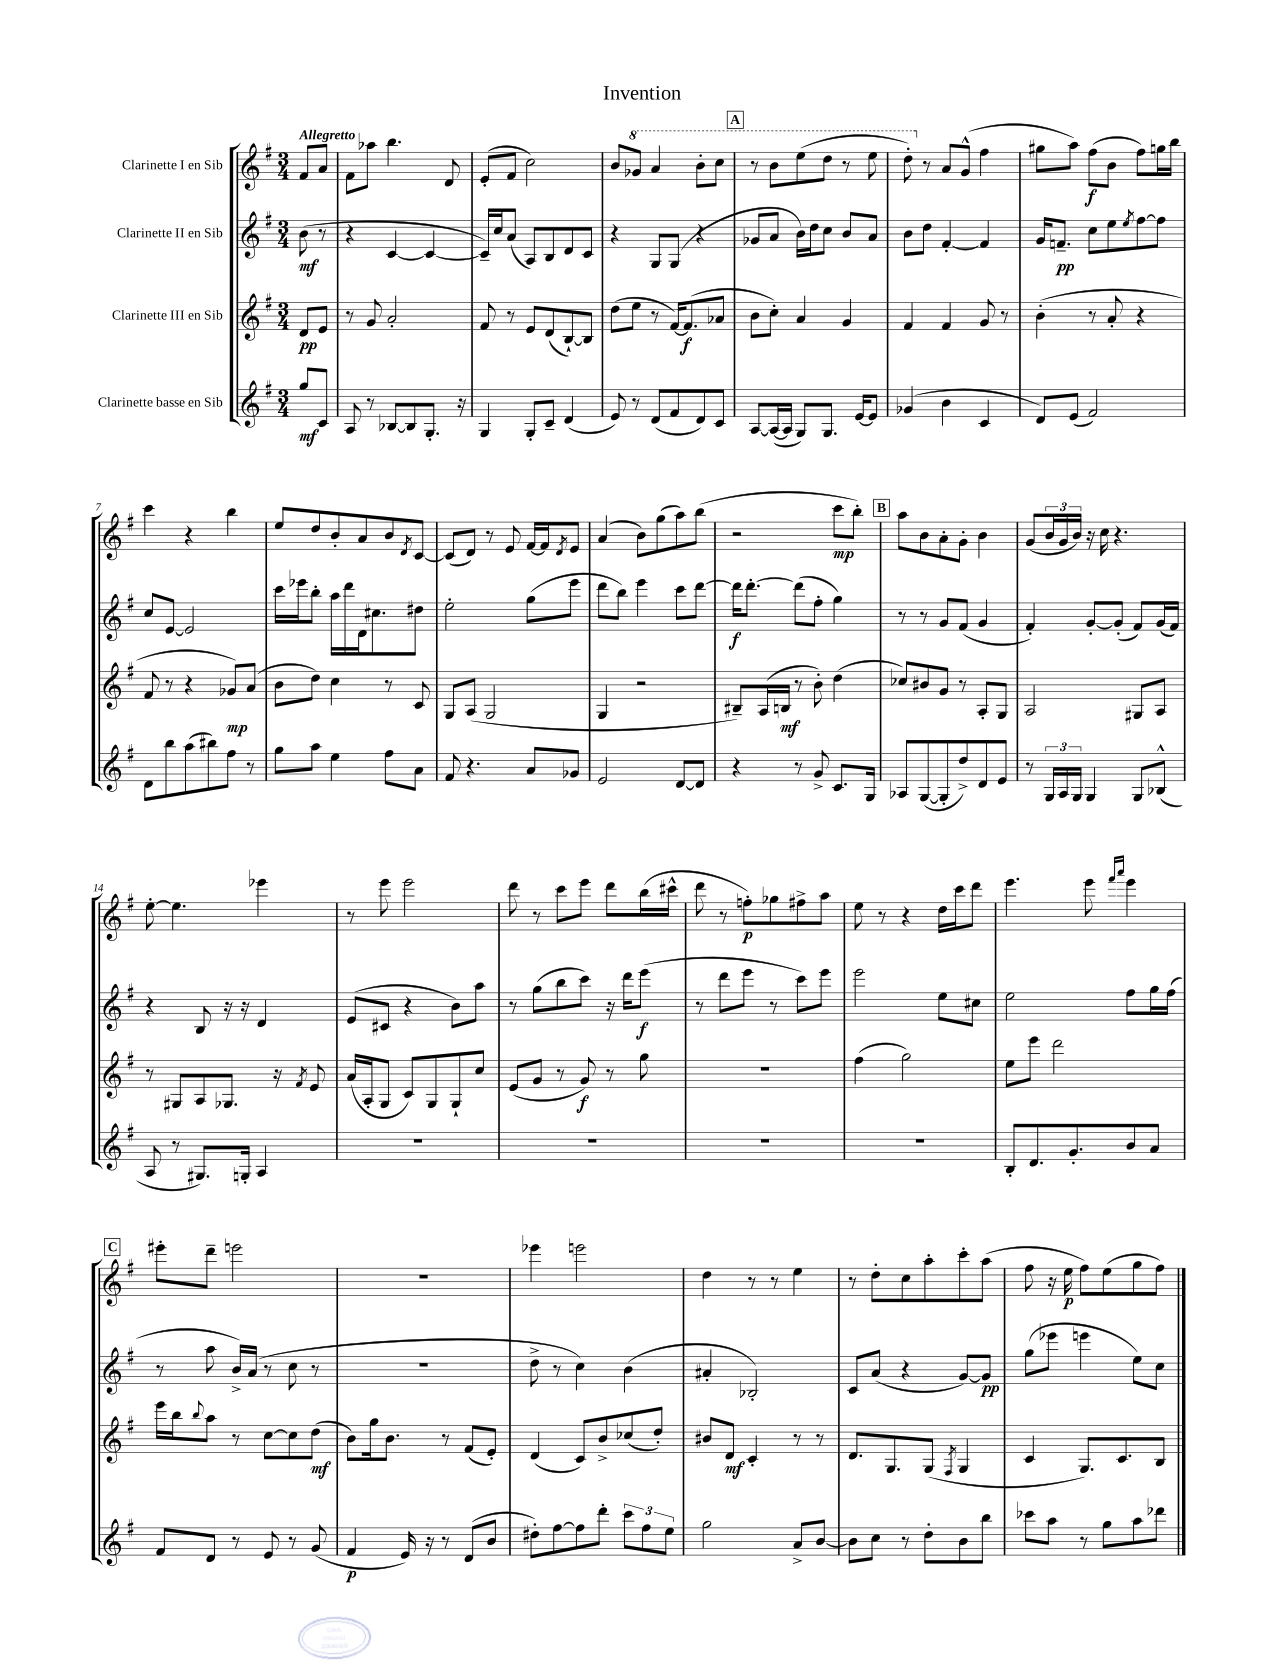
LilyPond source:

\header { title = "Invention" }
<<
\new StaffGroup <<
\new Staff = "s0" \with { instrumentName = "Clarinette I en Sib" } {
    \clef treble \key g \major \numericTimeSignature \time 3/4 \partial 4 \tempo "Allegretto"
    fis'8 a'8 |
    fis'8 aes''8 b''4. d'8 |
    e'8-.( fis'8 c''2) |
    b'8 \ottava #1 ges''8 a''4 b''8-. c'''8 |
    \mark \markup { \box "A" } r8 b''8 e'''8( d'''8 r8 e'''8 |
    d'''8-.) \ottava #0 r8 a'8 g'8-^( fis''4 |
    gis''8 a''8) fis''8\f( b'8 fis''8) g''16 b''16 |
    c'''4 r4 b''4 |
    e''8 d''8 b'8-. a'8 b'8 \acciaccatura { d'8 } c'8~ |
    c'8( d'8) r8 e'8 fis'16~ fis'16 \acciaccatura { d'8 } e'8 |
    a'4( b'8) g''8( a''8) b''8( |
    r2 c'''8\mp b''8-.) |
    \mark \markup { \box "B" } a''8 b'8 a'8-. g'8-. b'4 |
    g'8( \tuplet 3/2 { b'16 g'16 b'16) } r16 c''16 r4. |
    e''8~-. e''4. ees'''4 |
    r8 e'''8 e'''2 |
    d'''8 r8 c'''8 e'''8 d'''8 b''16( cis'''16-^ |
    d'''8 r8 f''8-.\p) ges''8 fis''8-> a''8 |
    e''8 r8 r4 d''16 c'''16 d'''8 |
    e'''4. e'''8 \grace { fis'''16 a'''16 } e'''4 |
    \mark \markup { \box "C" } eis'''8-. d'''8-- e'''2 |
    R2. |
    ees'''4 e'''2 |
    d''4 r8 r8 e''4 |
    r8 d''8-. c''8 a''8-. c'''8-. a''8( |
    fis''8 r16 e''16\p fis''8) e''8( g''8 fis''8) \bar "|." |
}
\new Staff = "s1" \with { instrumentName = "Clarinette II en Sib" } {
    \clef treble \key g \major \numericTimeSignature \time 3/4 \partial 4
    b'8\mf( r8 |
    r4 c'4~ c'4~ |
    c'16--) c''16 a'8( a8) b8 d'8 c'8 |
    r4 g8 g8( r4 |
    \mark \markup { \box "A" } ges'8 a'8 b'16) d''16 c''8 b'8 a'8 |
    b'8 d''8 fis'4~-. fis'4 |
    g'16 f'8.--\pp c''8 e''8 \acciaccatura { e''8 } fis''8~ fis''8 |
    c''8 e'8~ e'2 |
    c'''16 ees'''16 b''8-. a''16 d'''16 d'16 cis''8. dis''8 |
    e''2-. g''8( e'''8 |
    d'''8 b''8) e'''4 c'''8 d'''8~ |
    d'''16\f d'''8.~-. d'''8( fis''8-. g''4) |
    \mark \markup { \box "B" } r8 r8 g'8 fis'8( g'4 |
    fis'4-.) g'8~-. g'8-.( fis'8) g'16( fis'16) |
    r4 b8 r16 r16 d'4 |
    e'8( cis'8 r4 b'8) a''8 |
    r8 g''8( b''8 c'''8) r16 d'''16 e'''8\f( |
    r8 d'''8 e'''8 r8 c'''8) e'''8 |
    e'''2 e''8 cis''8 |
    e''2 fis''8 g''16 fis''16( |
    \mark \markup { \box "C" } r8 a''8 b'16->) a'16( r8 c''8 r8 |
    R2. |
    d''8-> r8 c''4) b'4( |
    ais'4-. bes2-.) |
    c'8 a'8( r4 g'8~) g'8\pp |
    g''8( ees'''8 e'''4 e''8) c''8 \bar "|." |
}
\new Staff = "s2" \with { instrumentName = "Clarinette III en Sib" } {
    \clef treble \key g \major \numericTimeSignature \time 3/4 \partial 4
    d'8\pp e'8 |
    r8 g'8 a'2-. |
    fis'8 r8 e'8 d'8( b8~-!) b8 |
    d''8( e''8 r8 fis'16~) fis'8.\f( aes'8 |
    \mark \markup { \box "A" } b'8 c''8-.) a'4 g'4 |
    fis'4 fis'4 g'8 r8 |
    b'4-.( r8 a'8-. r4 |
    fis'8 r8 r4 ges'8\mp) a'8( |
    b'8 d''8) c''4 r8 c'8 |
    g8 a8( g2 |
    g4 r2 |
    bis8--) a16( b16\mf r8 b'8-.) d''4( |
    \mark \markup { \box "B" } ces''8) bis'8 g'8 r8 a8-. g8 |
    a2 gis8 a8 |
    r8 gis8 a8 ges8. r16 \acciaccatura { fis'8 } e'8 |
    a'16( a16-. g8 c'8) g8 g8-! c''8 |
    e'8( g'8 r8 g'8\f) r8 g''8 |
    R2. |
    fis''4( g''2) |
    e''8 e'''8 d'''2 |
    \mark \markup { \box "C" } e'''16 b''16 \appoggiatura { b''8 } a''8 r8 c''8~ c''8 d''8\mf( |
    b'8) g''16 b'8. r8 fis'8( e'8-.) |
    d'4( c'8) b'8-> ces''8( d''8-.) |
    bis'8 d'8\mf c'4-. r8 r8 |
    d'8. g8. g8( \acciaccatura { fis8 } g4 |
    c'4 g8.) c'8. b8 \bar "|." |
}
\new Staff = "s3" \with { instrumentName = "Clarinette basse en Sib" } {
    \clef treble \key g \major \numericTimeSignature \time 3/4 \partial 4
    g''8\mf c'8 |
    a8 r8 bes8~ bes8 g8.-. r16 |
    g4 g8-. c'8-- d'4( |
    e'8) r8 d'8( fis'8 d'8) c'8 |
    \mark \markup { \box "A" } a8~ a16~( a16 g8) g8. e'16~ e'8 |
    ges'4( b'4 c'4 |
    d'8) e'8( fis'2) |
    d'8 b''8 a''8( bis''8) fis''8 r8 |
    g''8 a''8 e''4 fis''8 a'8 |
    fis'8 r4. a'8 ges'8 |
    e'2 d'8~ d'8 |
    r4 r8 g'8-> c'8. g16 |
    \mark \markup { \box "B" } aes8 g8~( g8-. d''8->) d'8 e'8 |
    r8 \tuplet 3/2 { g16 a16 g16 } g4 g8 bes8-^( |
    a8 r8 gis8.) g16-. a4 |
    R2. |
    R2. |
    R2. |
    R2. |
    b8-. d'8. g'8.-. b'8 a'8 |
    \mark \markup { \box "C" } fis'8 d'8 r8 e'8 r8 g'8( |
    fis'4\p e'16) r16 r8 d'8( b'8 |
    dis''8-.) fis''8~ fis''8 d'''8-. \tuplet 3/2 { c'''8 fis''8 e''8 } |
    g''2 a'8-> b'8~ |
    b'8 c''8 r8 d''8-. b'8 b''8 |
    ces'''8 a''8 r8 g''8 a''8 des'''8 \bar "|." |
}
>>
>>
